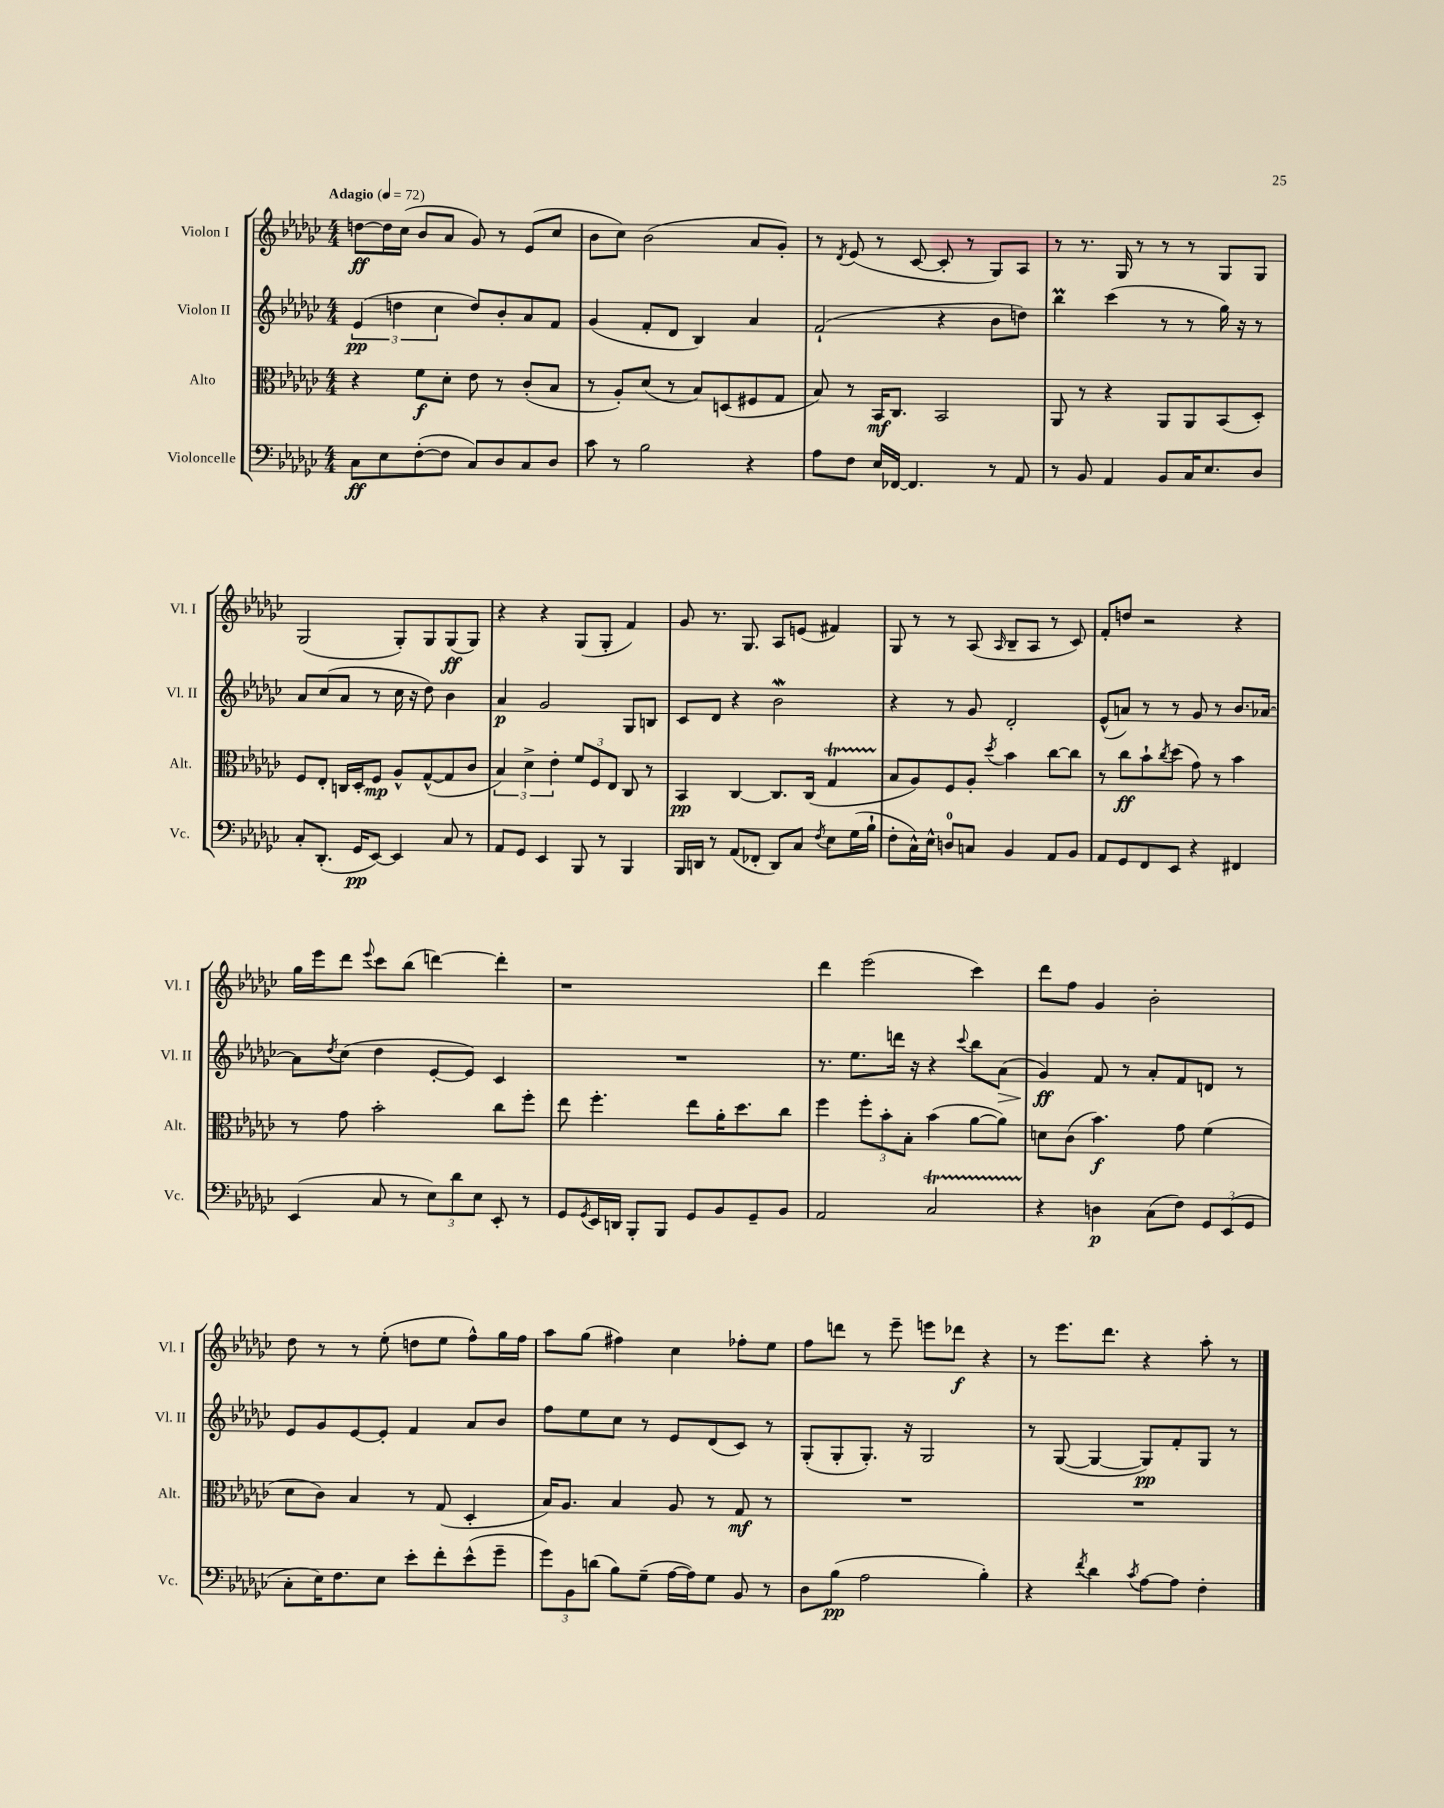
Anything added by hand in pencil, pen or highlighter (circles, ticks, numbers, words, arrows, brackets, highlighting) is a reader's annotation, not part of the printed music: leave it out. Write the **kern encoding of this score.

**kern	**kern	**kern	**kern
*staff4	*staff3	*staff2	*staff1
*clefF4	*clefC3	*clefG2	*clefG2
*k[b-e-a-d-g-c-]	*k[b-e-a-d-g-c-]	*k[b-e-a-d-g-c-]	*k[b-e-a-d-g-c-]
*M4/4	*M4/4	*M4/4	*M4/4
*MM72	*MM72	*MM72	*MM72
8C-	4r	(6e-	[8dd
8E-	.	.	16dd]
.	.	6dd	.
.	.	.	(16cc-
([8F'	8f	.	8b-
.	.	6cc-	.
8F]	8d-'	.	8a-
8C-)	8e-	8dd)	8g-)
8D-	8r	8b-'	8r
8C-	(8c-'	8a-	(8e-
8D-	8B-	8f	8cc-
=	=	=	=
8c-	8r	(4g-	8b-
8r	8A-')	.	8cc-)
2B-	(8d-	8f'	(2b-
.	8r	8d-	.
.	8B-)	4B-)	.
.	(8D	.	.
4r	8F#	4a-	8a-
.	8G-	.	8g-')
=	=	=	=
8A-	8B-)	(2f`	8r
.	.	.	8qd-
8F	8r	.	(8e-
16E-	16BB-	.	8r
[16FF-	8.C-	.	.
4.FF-]	.	.	[8c-
.	2BB-	4r	8c-']
.	.	.	8r
8r	.	8b-	8G-)
8AA-	.	8dd)	8A-
=	=	=	=
8r	8AA-	4bb-	8r
8BB-	8r	.	8.r
4AA-	4r	(4ccc-	.
.	.	.	16G-
.	.	.	8r
8BB-	8AA-	8r	8r
16C-	8AA-	8r	8r
8.E-	.	.	.
.	(8BB-	16gg-)	8G-
.	.	16r	.
8D-	8D-')	8r	8G-
=	=	=	=
8C-'	8F	8a-	(2G-
(8.DD-'	8E-'	(8cc-	.
.	16C	8a-	.
16GG-	16D-'	.	.
[8EE-)	8F	8r	.
4EE-]	8A-^^	16cc-	8G-')
.	.	16r	.
.	([8G-^^	8dd-)	8G-
8C-	8G-]	4b-	(8G-
8r	8c-	.	8G-)
=	=	=	=
8AA-	6B-)	4a-	4r
8GG-	.	.	.
.	6d-^	.	.
4EE-	.	2g-	4r
.	6e-'	.	.
8BBB-	12f	.	(8G-
.	12F	.	.
8r	.	.	8G-'
.	12E-	.	.
4BBB-	8C-	8G-	4f)
.	8r	8B	.
=	=	=	=
16BBB-	4BB-	8c-	8g-
16DD	.	.	.
8r	.	8d-	8.r
(8AA-	[4C-	4r	.
.	.	.	8.G-
8FF-'	.	.	.
8DD)	8.C-]	2b-	8A-
8C-	.	.	(8e
.	(16C-	.	.
8qF	.	.	.
8E-	4G-	.	4f#)
(16G-	.	.	.
16B-`	.	.	.
=	=	=	=
8F'	8B-	4r	8G-
16C-^^)	8A-)	.	8r
16E-^^	.	.	.
8D	8F	8r	8r
8C	8A-'	8g-	(8A-
.	8qdd-	.	16qqA-
4BB-	4b-	2d-'	8B-~
.	.	.	8A-
8AA-	[8cc-	.	8r
8BB-	8cc-]	.	8c-)
=	=	=	=
8AA-	8r	(8e-^^	8f'
8GG-	8cc-	8a)	8dd
8FF	8b-`	8r	2r
.	8qcc-	.	.
8EE-	(8dd-	8r	.
4r	8g-)	8g-	.
.	8r	8r	.
4FF#	4b-	8.b-	4r
.	.	[16a-	.
=	=	=	=
(4EE-	8r	8a-]	16gg-
.	.	.	16eee-
.	.	8qdd-	.
.	8g-	(8cc-	8ddd-
.	.	.	8qqeee-
8C-	2b-'	4dd-	8ccc-
8r	.	.	(8bb-
12E-)	.	[8e-'	[4ddd)
12d-	.	.	.
.	.	8e-])	.
12E-	.	.	.
8EE-'	8cc-	4c-	4ddd']
8r	8ff'	.	.
=	=	=	=
8GG-	8ee-	1r	1r
8qGG-	.	.	.
16EE-	4.ff'	.	.
16DD	.	.	.
8BBB-'	.	.	.
8BBB-	.	.	.
8GG-	8ee-	.	.
8BB-	16a-'	.	.
.	8.dd-	.	.
8GG-~	.	.	.
8BB-	8cc-	.	.
=	=	=	=
2AA-	4ff	8.r	4ddd-
.	.	8.ee-	.
.	12ff'	.	(2eee-
.	12b-'	.	.
.	.	16ddd	.
.	12B-'	.	.
.	.	16r	.
2C-	(4b-	4r	.
.	.	8qqccc-	.
.	[8a-	8bb-	4ccc-)
.	8a-])	(8a-	.
=	=	=	=
4r	8d	4g-)	8ddd-
.	(8c-	.	8ff
4D	4.b-)	8f	4g-
.	.	8r	.
(8C-	.	8a-'	2b-'
8F)	8g-	8f	.
12GG-	(4f	8d	.
(12EE-	.	.	.
.	.	8r	.
12GG-	.	.	.
=	=	=	=
8C-'	8d-	8e-	8dd-
16E-)	8c-)	8g-	8r
8.F	.	.	.
.	4B-	[8e-	8r
8E-	.	8e-']	(8ee-'
8e-'	8r	4f	8dd
8f'	(8G-	.	8ee-
(8e-^^	4D-'	8a-	8ff^^)
8g-~	.	8b-	16gg-
.	.	.	16ff
=	=	=	=
12g-)	16B-)	8ff	8aa-
.	8.A-	.	.
12BB-	.	.	.
.	.	8ee-	(8gg-
(12d	.	.	.
8B-)	4B-	8cc-	4ff#)
(8G-~	.	8r	.
[16A-	8A-	8e-	4cc-
16A-])	.	.	.
8G-	8r	(8d-	.
8BB-	8G-	8c-)	8ff-'
8r	8r	8r	8ee-
=	=	=	=
8D-	1r	(8G-'	8ff
(8B-	.	8G-'	8ddd
2A-	.	8.G-')	8r
.	.	.	8eee-~
.	.	16r	.
.	.	2G-	8eee
.	.	.	8ddd-
4B-')	.	.	4r
=	=	=	=
4r	1r	8r	8r
.	.	([8G-	8.eee-
8qf	.	.	.
4d-	.	4G-_	.
.	.	.	8.ddd-
8qc-	.	.	.
[8A-	.	8G-])	4r
8A-]	.	8f'	.
4F'	.	8G-	8aa-'
.	.	8r	8r
==	==	==	==
*-	*-	*-	*-
